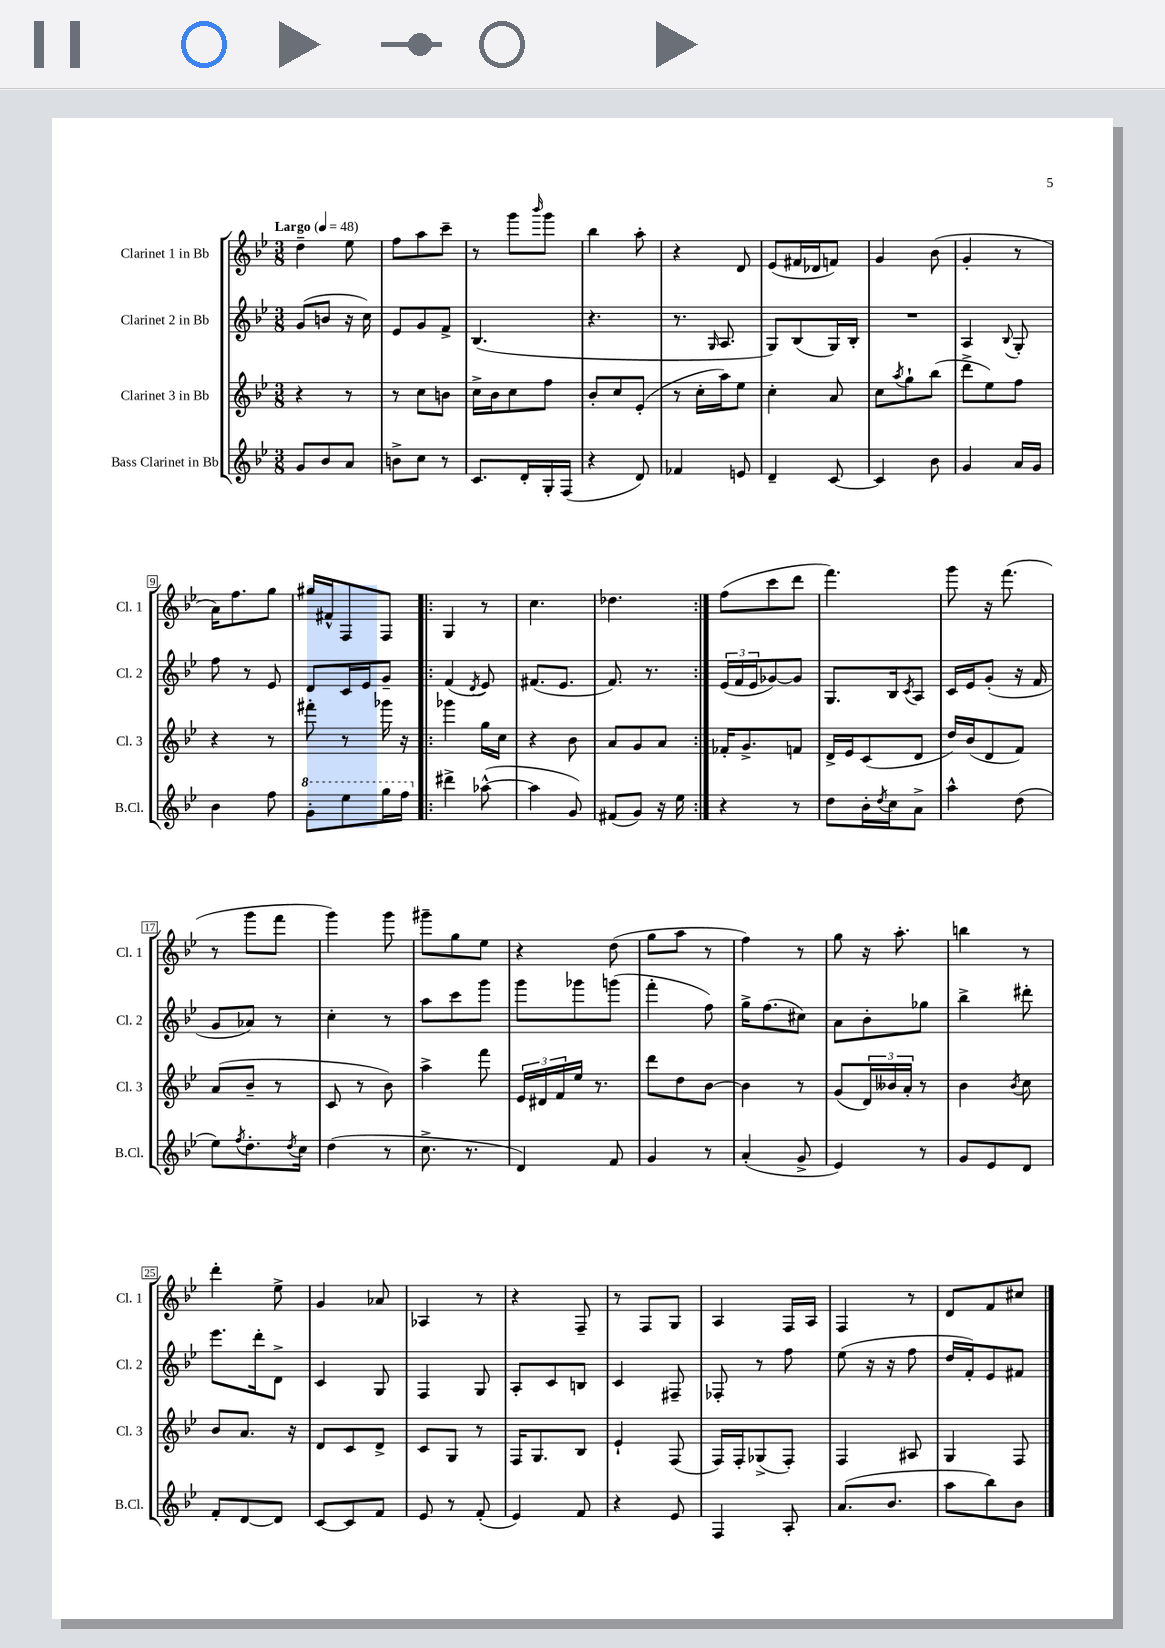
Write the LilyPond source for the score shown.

<<
\new StaffGroup <<
\new Staff = "s0" \with { instrumentName = "Clarinet 1 in Bb" shortInstrumentName = "Cl. 1" } {
    \clef treble \key bes \major \numericTimeSignature \time 3/8 \tempo "Largo" 4 = 48
    d''4-- ees''8 |
    f''8 a''8 c'''8-- |
    r8 g'''8 \grace { bes'''16 } g'''8 |
    bes''4 a''8-. |
    r4 d'8 |
    ees'8( fis'16 des'16 f'8) |
    g'4 bes'8( |
    g'4-. r8 |
    a'16) f''8. g''8 |
    gis''16 fis'16-^ f8 f8 |
    \repeat volta 2 { g4 r8 |
    c''4. |
    des''4. | }
    f''8( c'''8 d'''8 |
    f'''4.) |
    g'''8 r16 f'''8.( |
    r8 g'''8 f'''8 |
    g'''4) g'''8 |
    gis'''8-- g''8 ees''8 |
    r4 d''8( |
    g''8 a''8 r8 |
    f''4) r8 |
    g''8 r16 a''8.-. |
    b''4 r8 |
    d'''4-. ees''8-> |
    g'4 aes'8 |
    aes4 r8 |
    r4 f8-- |
    r8 f8 g8 |
    a4 f16 a16 |
    f4 r8 |
    d'8 f'8 cis''8 \bar "|." |
}
\new Staff = "s1" \with { instrumentName = "Clarinet 2 in Bb" shortInstrumentName = "Cl. 2" } {
    \clef treble \key bes \major \numericTimeSignature \time 3/8
    g'8( b'8 r16 c''16) |
    ees'8 g'8 f'8-> |
    bes4.( |
    r4. |
    r8. \grace { g16 } a8. |
    g8) bes8( g16) bes16-. |
    R4. |
    a4 \appoggiatura { bes8 } g8-. |
    f''8 r8 ees'8 |
    d'8 c'16 ees'16 g'8-- |
    \repeat volta 2 { f'4( \acciaccatura { d'8 } ees'8) |
    fis'8.( ees'8. |
    f'8.) r8. | }
    \tuplet 3/2 { ees'16( f'16 ees'16 } ges'8~) ges'8 |
    g8. bes16 \acciaccatura { c'8 } a8 |
    c'16 ees'16 g'8-.( r16 f'16 |
    g'8 aes'8) r8 |
    c''4-. r8 |
    a''8 c'''8 g'''8 |
    g'''8 ges'''8 g'''8( |
    f'''4-. f''8) |
    g''16-> f''8.( cis''8) |
    a'8 bes'8-. ges''8 |
    bes''4-> dis'''8-. |
    ees'''8. d'''16-. d'8-> |
    c'4 g8 |
    f4 g8 |
    a8-. c'8 b8 |
    c'4 fis8-- |
    fes8-. r8 f''8 |
    ees''8( r16 r16 f''8 |
    d''16 f'16-.) ees'8 fis'8 \bar "|." |
}
\new Staff = "s2" \with { instrumentName = "Clarinet 3 in Bb" shortInstrumentName = "Cl. 3" } {
    \clef treble \key bes \major \numericTimeSignature \time 3/8
    r4 r8 |
    r8 c''8 b'8 |
    c''16-> bes'16 c''8 f''8 |
    bes'8-. c''8 ees'8-.( |
    r8 c''16-. a''16) ees''8 |
    c''4-. a'8 |
    c''8 \acciaccatura { a''8 } g''8-! bes''8( |
    d'''8-> ees''8) f''8 |
    r4 r8 |
    fis'''8-. r8 ges'''16 r16 |
    \repeat volta 2 { ges'''4 g''16 c''16 |
    r4 bes'8 |
    a'8 g'8 a'8 | }
    fes'16-. g'8.-> f'8 |
    d'16-> ees'16 c'8( d'8 |
    d''16) bes'16( d'8 f'8) |
    a'8( bes'8-- r8 |
    c'8 r8 bes'8) |
    a''4-> f'''8 |
    \tuplet 3/2 { ees'16 dis'16 f'16 } ees''16 r8. |
    d'''8 d''8 bes'8~ |
    bes'4 r8 |
    g'8( \tuplet 3/2 { d'16) beses'16 a'16-. } r8 |
    bes'4 \acciaccatura { bes'8 } c''8 |
    bes'8 a'8. r16 |
    d'8 c'8 d'8-> |
    c'8 g8 r8 |
    f16 g8. bes8 |
    ees'4-! f8( |
    f16) f16-. ges8->( f8-.) |
    f4 ais8 |
    g4 f8 \bar "|." |
}
\new Staff = "s3" \with { instrumentName = "Bass Clarinet in Bb" shortInstrumentName = "B.Cl." } {
    \clef treble \key bes \major \numericTimeSignature \time 3/8
    g'8 bes'8 a'8 |
    b'8-> c''8 r8 |
    c'8. d'16-. g16-. f16( |
    r4 d'8) |
    fes'4 e'8 |
    d'4-- c'8~ |
    c'4 bes'8 |
    g'4 a'16 g'16 |
    bes'4 f''8 |
    \ottava #1 g''8-. ees'''8 g'''16 f'''16 \ottava #0 |
    \repeat volta 2 { dis'''4-> aes''8~-^( |
    aes''4 g'8) |
    fis'8( g'8) r16 ees''16 | }
    r4 r8 |
    d''8 bes'16-. \acciaccatura { d''8 } c''16 a'8-> |
    a''4-^ d''8( |
    ees''8) \acciaccatura { f''8 } d''8.-. \acciaccatura { d''8 } c''16 |
    d''4( r8 |
    c''8.-> r8. |
    d'4) f'8 |
    g'4 r8 |
    a'4-.( g'8-> |
    ees'4) r8 |
    g'8 ees'8 d'8 |
    f'8-. d'8~ d'8 |
    c'8~ c'8 f'8 |
    ees'8 r8 f'8-.( |
    ees'4) f'8 |
    r4 ees'8 |
    f4 a8-. |
    a'8.( bes'8. |
    a''8 bes''8) bes'8 \bar "|." |
}
>>
>>
\layout { \context { \Score \override BarNumber.stencil = #(make-stencil-boxer 0.1 0.3 ly:text-interface::print) } }
